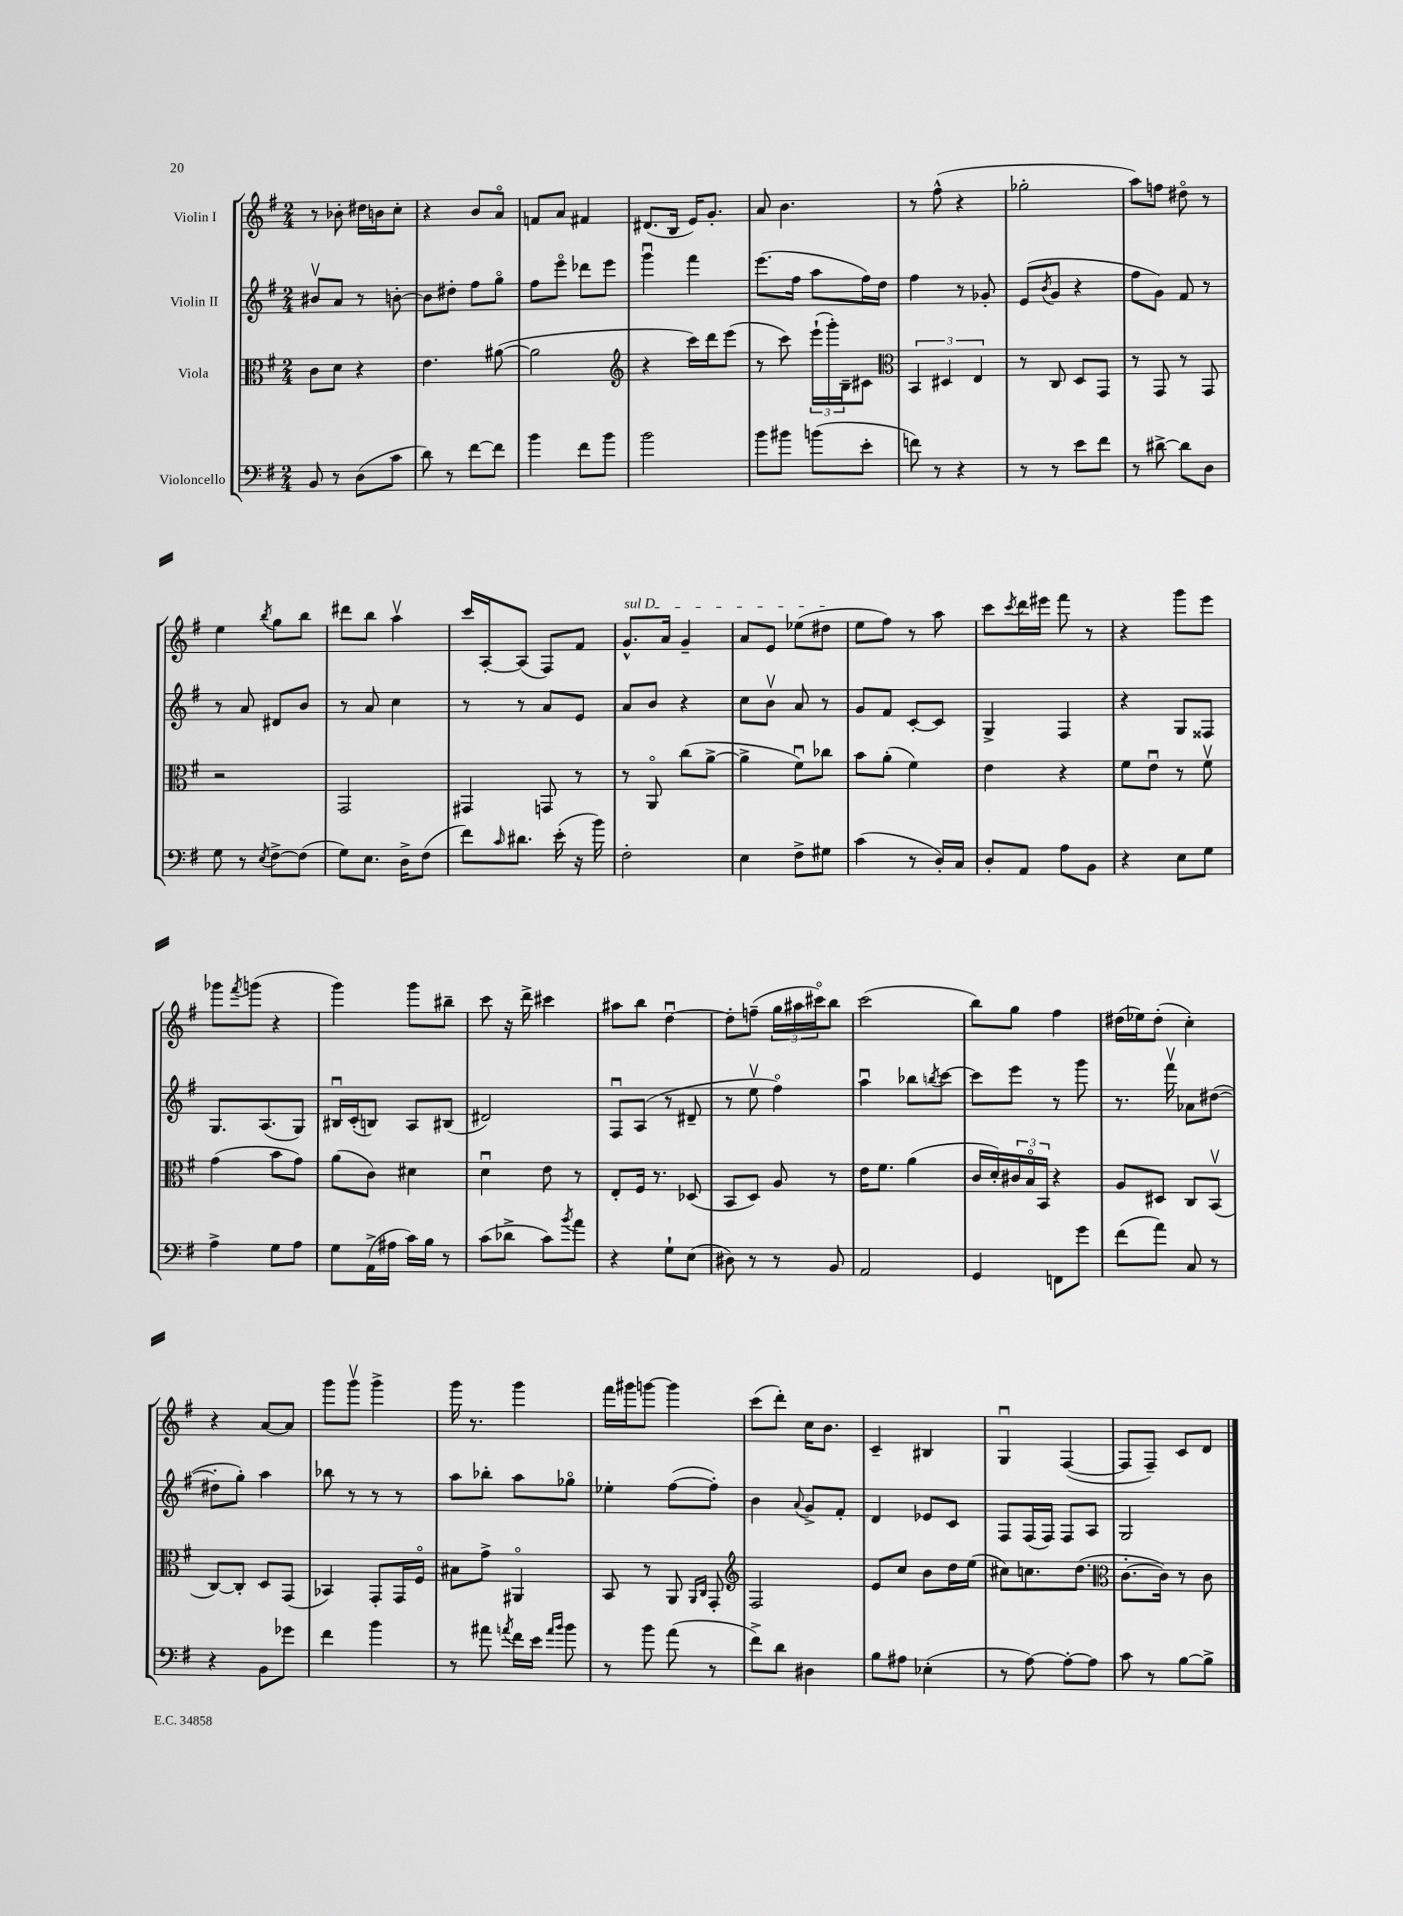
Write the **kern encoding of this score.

**kern	**kern	**kern	**kern
*part4	*part3	*part2	*part1
*staff4	*staff3	*staff2	*staff1
*I"Violoncello	*I"Viola	*I"Violin II	*I"Violin I
*clefF4	*clefC3	*clefG2	*clefG2
*k[f#]	*k[f#]	*k[f#]	*k[f#]
*M2/4	*M2/4	*M2/4	*M2/4
=1	=1	=1	=1
8BB/	8c\L	8b#Xv/L	8r
8r	8d\J	8a/J	8b-X'\
(8D\L	4r	8r	16dd#X\LL
.	.	.	16bn\J
8c\J	.	[8bn'\	8cc'\J
=2	=2	=2	=2
8d\)	4.e\	8b\L]	4r
8r	.	8dd#X'\J	.
[8f#\L	.	8ff#\L	8b/L
8f#\J]	([8a#X\	8gg\J	8a/J
=3	=3	=3	=3
4b\	2a#\]	8ff#\L	8fn/L
.	.	8eee\J	8a/J
8f#\L	.	8ddd-X\L	4f#X/
8b\J	.	8eee\J	.
=4	=4	=4	=4
*	*clefG2	*	*
2b\	4r	4gggu\	(8.d#X/L
.	.	.	16B/Jk
.	16ccc\LL)	4fff#\	16e/KL)
.	16ddd\J	.	8.g'/J
.	(8eee\J	.	.
=5	=5	=5	=5
8b\L	8r	(8.eee\L	8a/
8b#X\J	8ccc\)	.	4.b\
.	.	16ff#\Jk	.
(8bn\L	(24eee`\LL	8aa\L	.
.	24ggg'\)	.	.
.	24B~\J	.	.
8e'\J	8c#X\J	16ff#\L)	.
.	.	16dd\JJ	.
=6	=6	=6	=6
*	*clefC3	*	*
8fn\)	6BB/	4ff#\	8r
8r	.	.	(8ff#^^\
.	6D#X/	.	.
4r	.	8r	4r
.	6E/	.	.
.	.	8g-X'/	.
=7	=7	=7	=7
8r	8r	(8e/L	2gg-X'\
.	.	8qb/	.
8r	8C/	8g/J	.
8e\L	8D/L	4r	.
8f#\J	8GG/J	.	.
=8	=8	=8	=8
8r	8r	8ff#\L	8aa\L)
[8d#X^\	8GG/	8g\J)	8ffn\J
8d#\L]	8r	8f#/	8dd#X\
8D\J	8GG/	8r	8r
!!LO:LB:g=z
=9	=9	=9	=9
8G\	2r	8r	4ee\
8r	.	8a/	.
8qE/	.	.	8qbb/
[8F#^\L	.	8d#X/L	8gg\L
(8F#\J]	.	8b/J	8bb\J
=10	=10	=10	=10
8G\L)	2GG/	8r	8ddd#X\L
8.E\J	.	8a/	8bb\J
.	.	4cc\	4aav\
16D^\KL	.	.	.
(8F#\J	.	.	.
=11	=11	=11	=11
8f#\L)	4GG#X/	8r	16ccc/LL
.	.	.	[16A'/J
16qqc/	.	.	.
8.d#X\J	.	8r	(8A/J]
.	8GGn/	8a/L	8F#/L)
(16e'\	.	.	.
16r	8r	8e/J	8f#/J
16b\)	.	.	.
=12	=12	=12	=12
!	!	!	!LO:TX:a:i:t=sul D
2F#'\	8r	8a/L	8.g^^/L
.	8AA/	8b/J	.
.	.	.	16a/Jk
.	(8cc\L	4r	4g~/
.	[8a^\J	.	.
=13	=13	=13	=13
4E\	4a^\]	8cc\L	8a/L
.	.	8bv\J	8e/J
8F#^\L	8f#u\L)	8a/	(8ee-X\L
8G#X\J	8cc-X\J	8r	8dd#X\J
=14	=14	=14	=14
(4c\	8b\L	8g/L	8ee\L
.	(8a'\J	8f#/J	8ff#\J)
8r	4f#\)	[8c'/L	8r
16D'/LL)	.	8c/J]	8aa\
16C/JJ	.	.	.
=15	=15	=15	=15
8D'/L	4e\	4G^/	8ccc\L
.	.	.	8qccc/
8AA/J	.	.	16ddd\L
.	.	.	16eee#X\JJ
8A\L	4r	4F#/	8fff#\
8BB\J	.	.	8r
=16	=16	=16	=16
4r	8f#\L	4r	4r
.	8eu\J	.	.
8E\L	8r	8G/L	8ggg\L
8G\J	8f#v\	8F##X/J	8eee\J
!!LO:LB:g=z
=17	=17	=17	=17
4A^\	(4g\	8.G/L	8ggg-X\L
.	.	.	8qfff#/
.	.	.	(8gggn\J
.	.	(8.A/	.
8G\L	8b\L	.	4r
8A\J	8g\J)	8G/J)	.
=18	=18	=18	=18
8G\L	(8a\L	16B#Xu/LL	4ggg\)
.	.	(16c'/J	.
(16AA^\L	8c\J)	8Bn/J)	.
16A#X\JJ	.	.	.
16c\LL)	4d#X\	8A/L	8ggg\L
16B\JJ	.	.	.
8r	.	(8B#X/J	8bb#X~\J
=19	=19	=19	=19
(8c\L	4du\	2d#X/)	8ccc\
8d-X^\J	.	.	16r
.	.	.	16ddd^\
8c\L)	8e\	.	4ccc#X\
8qb/	.	.	.
8a\J	8r	.	.
=20	=20	=20	=20
4r	8E'/L	8F#u/L	8aa#X\L
.	16F#/Jk	(8A/J	8bb\J
.	8.r	.	.
8G`\L	.	8r	[4ddu\
(8E\J	(8D-X/	8d#X~/	.
=21	=21	=21	=21
8D#X\)	8BB/L	8r	8dd'\L]
8r	8D/J)	8eev\	(8ffn~\J
8r	8A/	4ff#\)	24gg\LL
.	.	.	24aa#X\
.	.	.	24ccc#X\J)
8BB/	8r	.	8bb\J
=22	=22	=22	=22
2AA/	16e\KL	4aau\	(2ccc\
.	8.f#\J	.	.
.	(4a\	8bb-X\L	.
.	.	8qbbn/	.
.	.	[8ccc\J	.
=23	=23	=23	=23
4GG/	16c/LL	8ccc\L]	8bb\L)
.	16d'/)	.	.
.	24c#X/	8eee\J	8gg\J
.	24B/	.	.
.	24BB/JJ	.	.
8FFn\L	4r	8r	4ff#\
8g\J	.	8ggg\	.
=24	=24	=24	=24
(8f#\L	8A/L	8.r	(16dd#X\LL
.	.	.	16ee-X\J)
8a\J)	8D#X/J	.	(8dd#'\J
.	.	16fff#v\	.
8C/	8C/L	8a-X\L	4cc'\)
8r	(8BBv/J	([8dd#X\J	.
!!LO:LB:g=z
=25	=25	=25	=25
4r	[8C/L)	8dd#X'\L]	4r
.	8C'/J]	8gg'\J)	.
8BB\L	8D/L	4aa\	[8a/L
8g-X\J	(8GG/J	.	8a/J]
=26	=26	=26	=26
4f#\	4BB-X/)	8bb-X\	8ggg\L
.	.	8r	8gggv\J
4b\	8GG'/L	8r	4ggg^\
.	16GG/L	8r	.
.	16F#/JJ	.	.
=27	=27	=27	=27
8r	8B#X\L	8aa\L	16ggg\
.	.	.	8.r
8a#X\	8g^\J	8bb-X'\J	.
8qan/	.	.	.
16f#\LL	4AA#X/	8aa\L	4ggg\
16e\JJ	.	.	.
16qqa/LL	.	.	.
16qqb/JJ	.	.	.
8b\	.	8gg-X\J	.
=28	=28	=28	=28
8r	8BB/	4ee-X'\	16fff#\LL
.	.	.	16ggg#X\J
8b\	8r	.	[8gggn\J
(8a\	8AA/	([8ff#\L	4ggg\]
.	16qqAA/LL	.	.
.	16qqC/JJ	.	.
8r	8GG'/	8ff#'\J])	.
=29	=29	=29	=29
*	*clefG2	*	*
8f#^\L)	2F#/	4b\	(8ccc\L
8d\J	.	.	8ddd'\J)
.	.	8qqa/	.
4D#X\	.	8g^/L	16cc\KL
.	.	.	8.b\J
.	.	8f#'/J	.
=30	=30	=30	=30
8B\L	8e/L	4d/	4c~/
8A#X\J	8cc/J	.	.
(4E-X'\	8b\L	8e-X/L	4B#X/
.	16dd\L	8c/J	.
.	(16ee\JJ	.	.
=31	=31	=31	=31
8r	8cc#X\L)	8F#/L	4Gu/
[8A\)	8.ccn\	(16F#/L	.
.	.	16F#/JJ)	.
8A'\L_	.	8F#/L	([4F#/
.	(8.dd\J	.	.
8A\J]	.	8A/J	.
=32	=32	=32	=32
*	*clefC3	*	*
8c\	[8.c'\L	2G/	8F#/L]
8r	.	.	8F#~/J)
.	16c\Jk])	.	.
[8B\L	8r	.	8c/L
8B^\J]	8c\	.	8d/J
==	==	==	==
*-	*-	*-	*-
